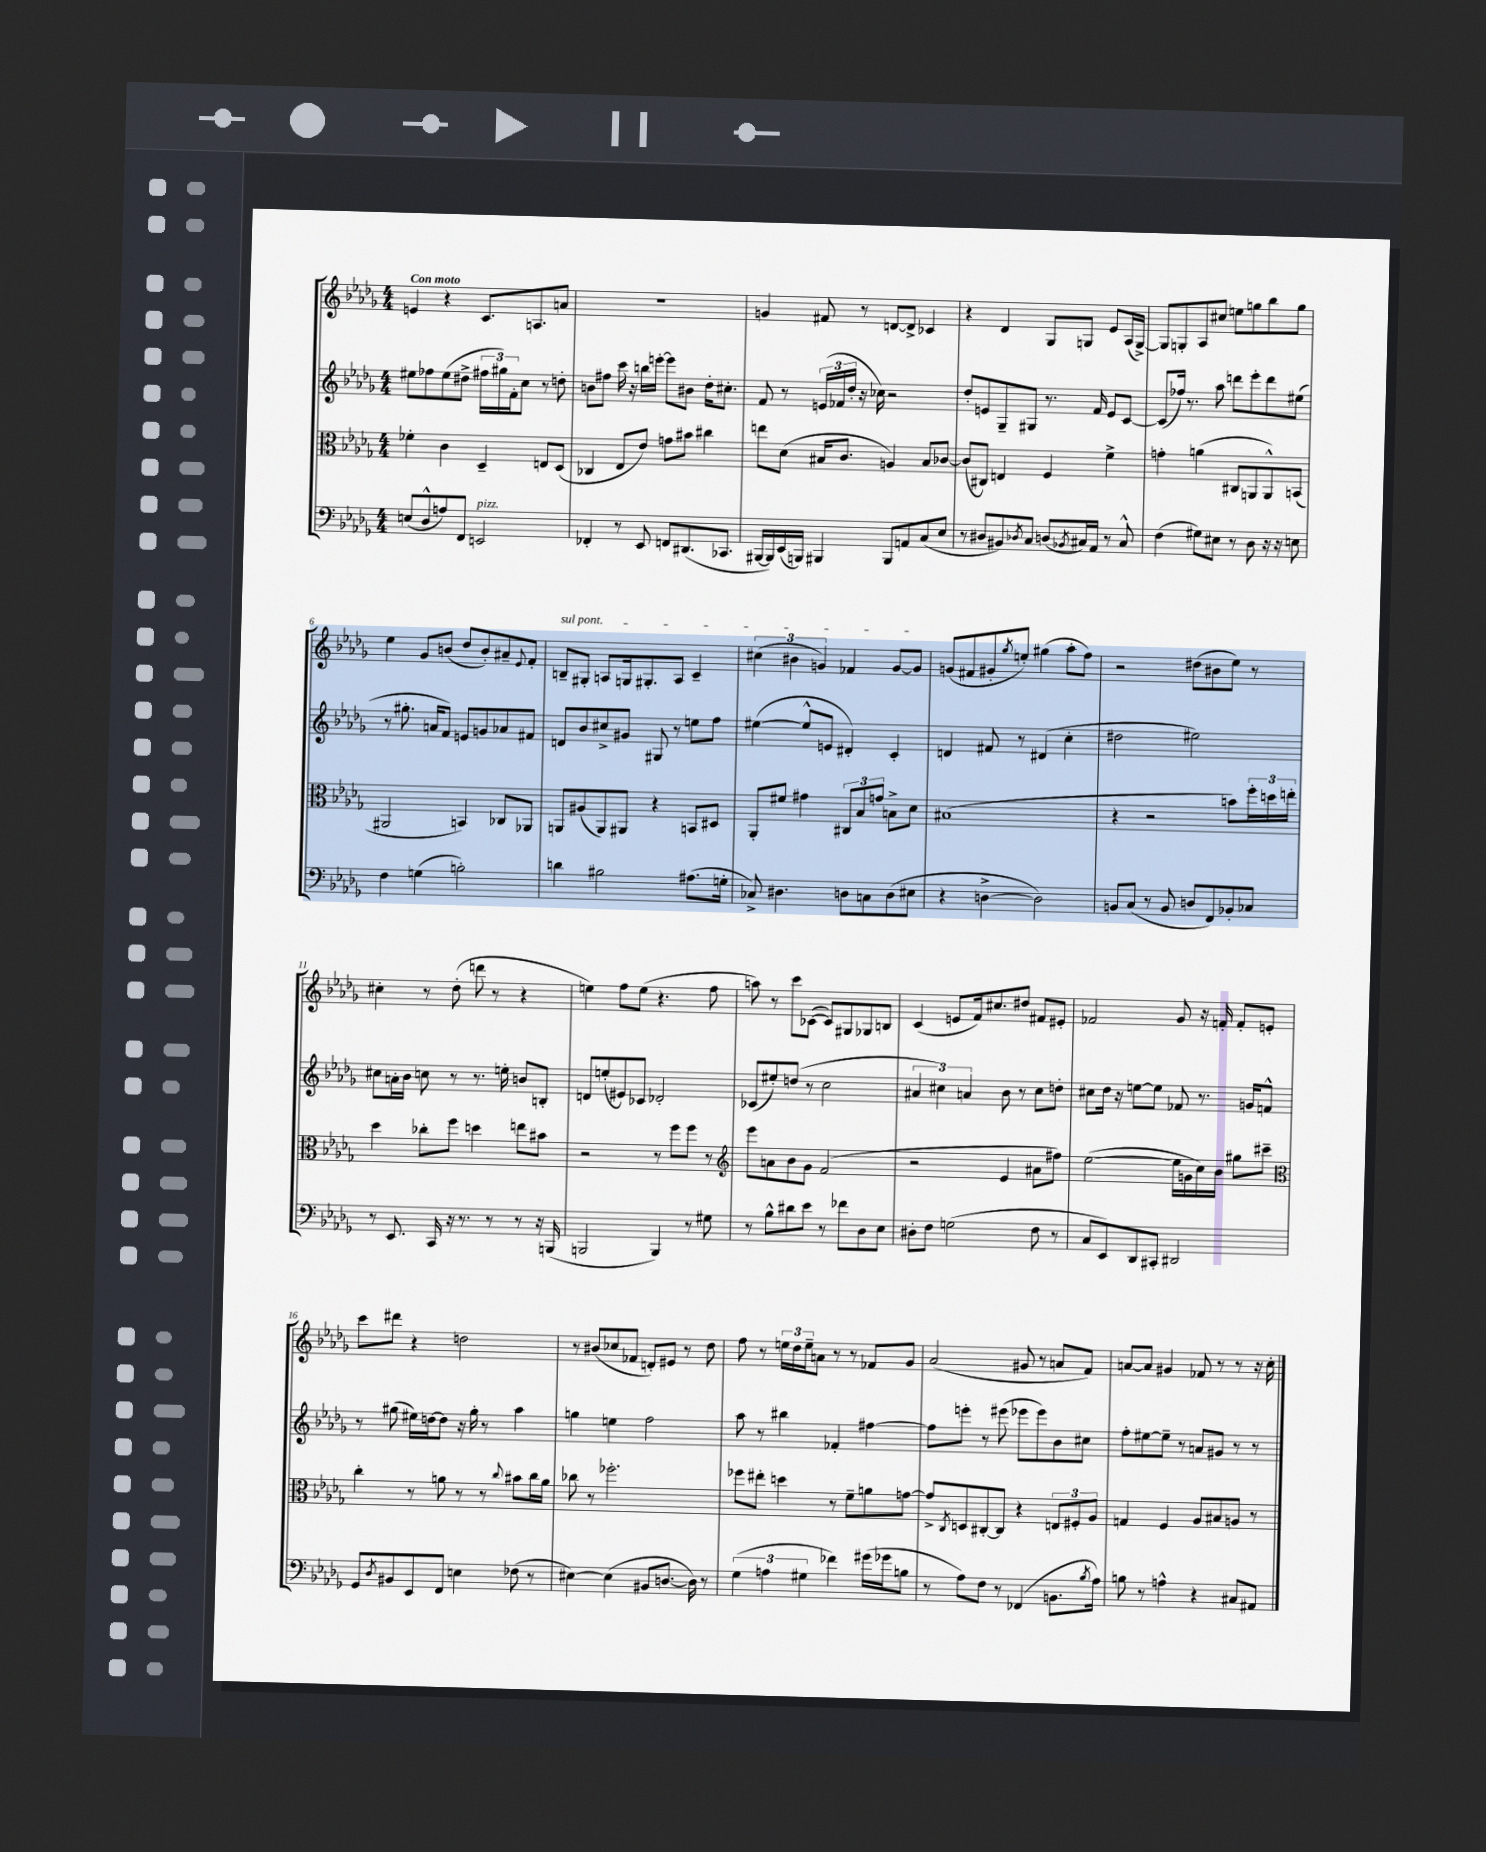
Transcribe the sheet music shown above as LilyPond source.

<<
\new StaffGroup <<
\new Staff = "s0" {
    \clef treble \key des \major \numericTimeSignature \time 4/4 \tempo "Con moto"
    e'4 r4 c'8. a8. a'8 |
    r1 |
    g'4 fis'8 r8 d'8~ d'8-> ces'4 |
    r4 des'4 ges8 g8 ees'8 aes16( g16~->) |
    g8 g8-. aes8 cis''8 e''8 g''8 bes''8 g''8 |
    ees''4 ges'8 b'8( des''8 b'8-.) ais'8-- \appoggiatura { ees'8 } f'8-. |
    \once \override TextSpanner.bound-details.left.text = \markup { \italic "sul pont." } b8--\startTextSpan gis8-. a8 g16 gis8.-. a8 c'4-- |
    \tuplet 3/2 { cis''4( bis'4 g'4) } fes'4 g'8~ g'8\stopTextSpan |
    g'8( fis'8 gis'8-. \acciaccatura { ges''8 } e''8-.) gis''4( aes''8-. f''8) |
    r2 dis''8( bis'8 ees''8) r8 |
    cis''4-. r8 des''8-.( d'''8 r8 r4 |
    e''4) f''8 e''8( r4. f''8 |
    a''8) r8 c'''8 ces'8~( ces'8) gis8 ges8 b8 |
    c'4( e'8 f'16) cis''8. dis''8 fis'8 eis'8-. |
    fes'2 ges'8 r16 f'16-. f'8-. e'8-. |
    c'''8 dis'''8 r4 d''2 |
    r8 bis'8( ces''8 fes'8 d'8-.) eis'8 r8 des''8 |
    f''8 r8 \tuplet 3/2 { e''16 des''16 e''16-- } a'8 r8 r8 fes'8 ges'8 |
    aes'2( gis'8 r8 a'8 f'8) |
    a'8~ a'8 gis'4 fes'8 r8 r8 r16 c''16-. \bar "|." |
}
\new Staff = "s1" {
    \clef treble \key des \major \numericTimeSignature \time 4/4
    eis''8 fes''8 eis''8( dis''8-> \tuplet 3/2 { fis''16 gis''16) f'16-. } c''8 r8 d''8-. |
    b'8 fis''8 c'''16 r16 b''16 e'''16~-. e'''8 bis'8 des''16-. cis''8.-. |
    f'8 r8 \tuplet 3/2 { e'16( fes'16 des''16-. } r16 ces''16) r2 |
    des''8-. e'8 ges8-- gis8 r8. f'16 e'8 c'8~ |
    c'8( fes''16) r8. aes''8 d'''8 ees'''8-. d'''8 eis''8( |
    r8 gis''8.-. a'16 f'8) e'8 g'8 aes'8 fis'8 |
    d'8 bes'8 cis''8-> gis'8 gis8 r8 e''8 f''8 |
    eis''4~( eis''8-^ e'8 dis'4-.) c'4-. |
    d'4 fis'8 r8 dis'4( c''4-. |
    dis''2 eis''2) |
    cis''8 a'16-. bes'16 c''8 r8 r8. e''16-. b'8 b8-. |
    d'8 e''8-.( eis'8) ces'8 des'2-. |
    ces'8( eis''8-.) d''8( r8 c''2 |
    \tuplet 3/2 { ais'4 cis''4) a'4 } bes'8 r8 cis''8 d''8-. |
    cis''8 des''16 r16 e''8~ e''8 fes'8 r8. g'16 f'8-^ |
    r8 gis''8( eis''16) d''16~ d''8 r16 gis''16-. r8 aes''4 |
    g''4 e''4 f''2 |
    aes''8 r8 bis''4 fes'4-. fis''4~ |
    fis''8 e'''8-. r8 eis'''8( ees'''8 ees'''8) bes'8 cis''8 |
    f''8-. eis''8~ eis''8-- r8 a'8 gis'8 r8 r8 \bar "|." |
}
\new Staff = "s2" {
    \clef alto \key des \major \numericTimeSignature \time 4/4
    fes'4-. c'4 des4-- e8 des8( |
    ces4 ees8 ees'8) g'8 bis'8 cis''4 |
    e''8 des'8( bis16 c'8. a4) bis8 ces'8~ |
    ces'8( cis8) e4 f4 f'4-> |
    g'4-. a'4( cis8 a,8 a,8-^) b,8( |
    ais,2 b,4) ces8 aes,8 |
    a,8 ais8( a,8) ais,8 r4 b,8 dis8 |
    aes,8-. fis'8 gis'4 \tuplet 3/2 { cis8 bes8 g'8 } b8-> des'8 |
    bis1( |
    r4 r2 b'8) \tuplet 3/2 { f''16-. d''16 e''16-. } |
    des''4 ces''8-. f''8 d''4 e''8 bis'8 |
    r2 r8 f''8 f''8 r8 |
    \clef treble ees'''8 a'8 bes'8 ges'8 f'2( |
    r2 ees'4 ais'8 fis''8) |
    ees''2~( ees''16 g'16 c''16) bes'16 gis''8 cis'''8-- |
    \clef alto c''4-. r8 a'8 r8 r8 \appoggiatura { c''8 } bis'8 c''16 a'16 |
    ces''8 r8 fes''2.-. |
    fes''8 eis''8-. d''4 r8 f'8-- a'8 g'8~ |
    g'8-> \acciaccatura { c8 } d8 cis8~-. cis8 r4 \tuplet 3/2 { e8 fis8-. aes8 } |
    g4 f4 aes8 bis8 a8 r8 \bar "|." |
}
\new Staff = "s3" {
    \clef bass \key des \major \numericTimeSignature \time 4/4
    e8( des8-^ a8) f,8 e,2^\markup { \italic "pizz." } |
    fes,4-. r8 ees,8 f,8 dis,8.( ces,8. |
    bis,,16~ bis,,16) ees,16( b,,16) bis,,4 bis,,8 a,8 c8( ees8 |
    r8 dis8 bis,8) \acciaccatura { des8 } c8 d8( \acciaccatura { bes,8 } cis16) aes,16 r8 cis8-^ |
    f4( gis8) eis8 r8 des8 r16 r16 e8 |
    f4 g4( b2-.) |
    d'4 bis2 ais8.( g16-. |
    ces8->) dis4. d8 c8 d8( eis8 |
    r4 d4~-> d2) |
    b,8 c8( r8 b,8 d8 f,8) bes,8-. ces8 |
    r8 ees,8. c,16 r16 r8. r8 r8 r16 b,,16( |
    b,,2 b,,4) r8 gis8 |
    r8 bes8-^ dis'8 ees'8 r8 fes'8 des8 ees8 |
    dis8-. f8 g2( f8 r8 |
    c8 ees,8) des,8 cis,8-. dis,2 |
    ges,8 \acciaccatura { des8 } bis,8 ees,8 f,8 e4 fes8( r8 |
    eis4~) eis4( bis,8 d8.~ d16) r8 |
    \tuplet 3/2 { ges4( a4 gis4 } fes'4) gis'16( ges'16 b8 |
    r8 aes8) f8 r8 fes,4( b,8. \acciaccatura { bes8 } aes16) |
    b8 r8 a4-^ r4 cis8 ais,8 \bar "|." |
}
>>
>>
